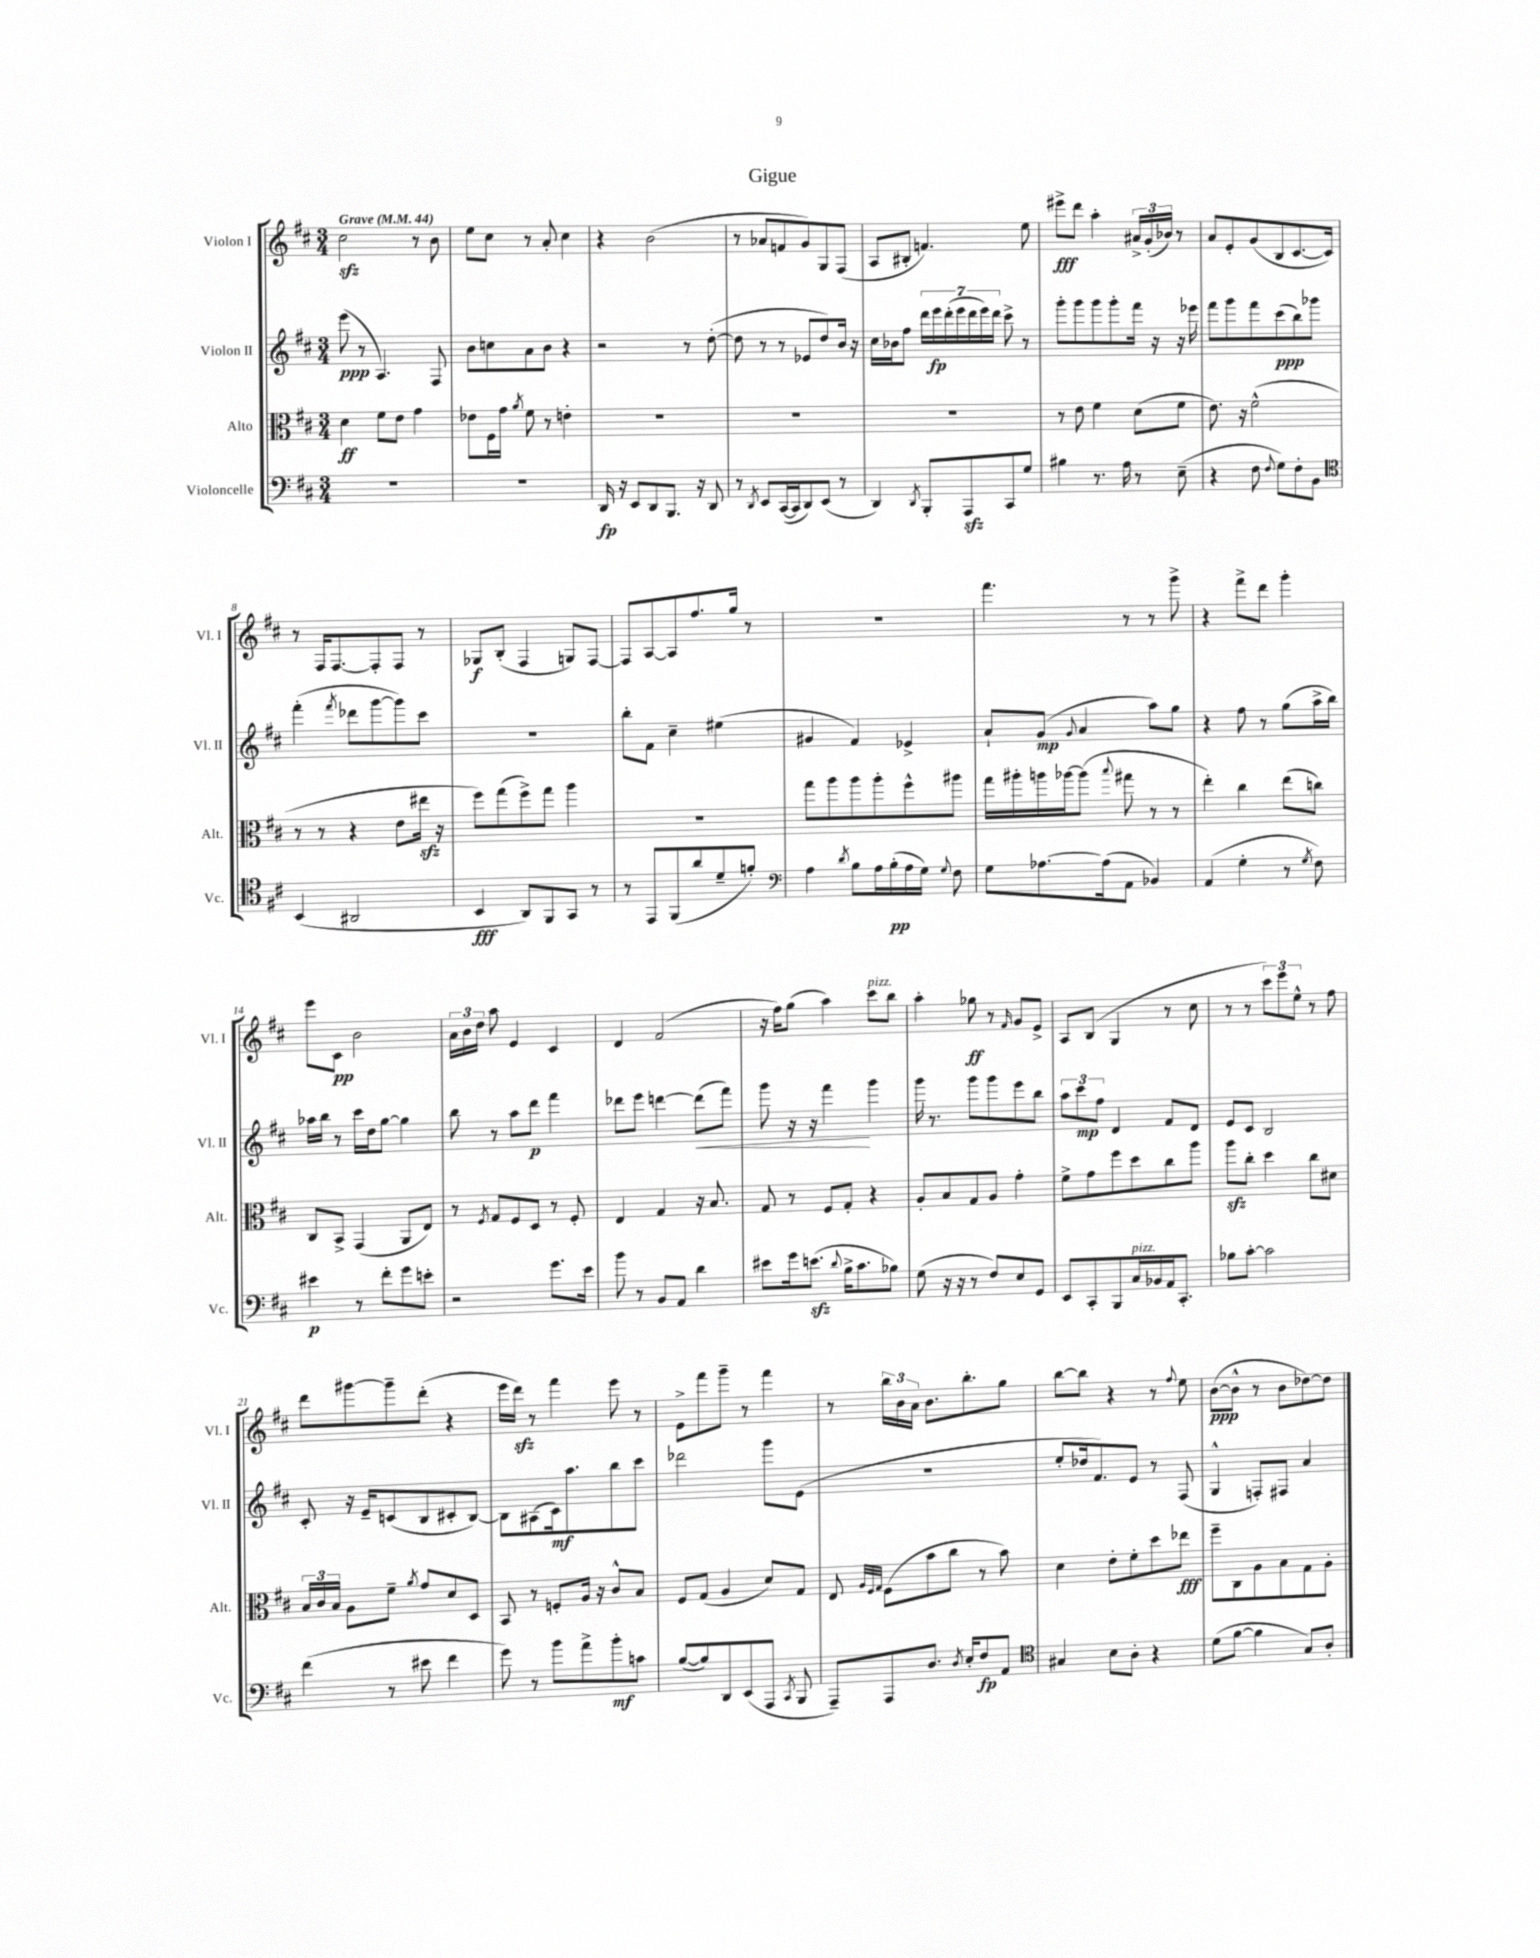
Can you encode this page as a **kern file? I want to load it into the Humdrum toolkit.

**kern	**kern	**kern	**kern
*staff4	*staff3	*staff2	*staff1
*clefF4	*clefC3	*clefG2	*clefG2
*k[f#c#]	*k[f#c#]	*k[f#c#]	*k[f#c#]
*M3/4	*M3/4	*M3/4	*M3/4
*MM44	*MM44	*MM44	*MM44
2.r	4d\	(8eee\	2cc#\
.	.	8r	.
.	8f#\L	4.A/)	.
.	8e\J	.	.
.	4g\	.	8r
.	.	8F#/	8b\
=	=	=	=
2.r	8e-\L	8b\L	8ee\L
.	16F#\L	8cc\	8cc#\J
.	16g\JJ	.	.
.	8qa/	.	.
.	8f#\	8a\	8r
.	8r	8b\J	8a'/
.	4e'\	4r	4cc#\
=	=	=	=
16DD/	2.r	2r	4r
16r	.	.	.
8EE/L	.	.	.
8DD/	.	.	(2b\
8.BBB/J	.	.	.
.	.	8r	.
16r	.	.	.
8DD/	.	([8dd'\	.
=	=	=	=
8r	2.r	8dd\]	8r
8qDD/	.	.	.
8EE/L	.	8r	8a-/L
([16CC#/L	.	8r	8f/
16CC#/]J	.	.	.
8DD/)	.	8e-/L	8g/)
(8EE/J	.	8dd/)	8G/
8r	.	16b/Jk	(8F#/J
.	.	16r	.
=	=	=	=
4DD/)	2.r	16cc#\LL	8A/L
.	.	16b-\J	.
.	.	8ff#\J	8B#'/J
8qDD/	.	.	.
8BBB'/L	.	28ddd\LL	4.f/)
.	.	28eee\	.
.	.	(28ddd'\	.
.	.	28eee\	.
8AAA/	.	.	.
.	.	28ddd\	.
.	.	28eee\)	.
.	.	28ddd\JJ	.
8CC#/	.	8ccc#^\	.
8G/J	.	8r	8ee\
=	=	=	=
4B#\	8r	8ggg'\L	8eee#^\L
.	8e\	8ggg\	8ddd\J
8.r	4f#\	8ggg\	4aa'\
.	.	8ggg'\	.
16A\	.	.	.
8r	(8d\L	16fff#\Jk	24a#^/LL
.	.	.	(24g'/
.	.	16r	.
.	.	.	24b-/JJ)
(8E~\	8f#\J	16r	8r
.	.	16eee-\	.
=	=	=	=
4r	8.e\)	8fff#\L	8a/L
.	.	8ggg\	8e'/
.	16r	.	.
8F#\	(2f#^^\	8fff#\	(8g/
8qqF#/	.	.	.
8G\L)	.	(8ccc#\	8B/
8F#'\	.	8bb\)	[8.c#/
8BB\J	.	8ggg-\J	.
.	.	.	16c#/]Jk)
=	=	=	=
*clefC4	*	*	*
(4BB/	8r	(4fff#'\	8r
.	8r	.	16F#/LK
.	.	.	[8.F#/
.	.	8qfff#/	.
2AA#/	4r	8ddd-\L	.
.	.	[8ggg\	8F#'/]
.	8e\L	8ggg\])	8F#/J
.	16ee#\Jk	8ccc#\J	8r
.	16r	.	.
=	=	=	=
4BB/	8ff#\L)	2.r	8G-/L
.	(8gg\	.	(8B'/J
8AA/L)	8ff#^\)	.	4F#/
8FF#/	8gg\J	.	.
8GG/J	4aa\	.	8G/L)
8r	.	.	[8F#/J
=	=	=	=
8r	2.r	8bb'\L	8F#/]L
8EE/L	.	8f#\J	[8A/
(8FF#/	.	4cc#~\	8A/]
8a/	.	.	8.ff#/
8d~/	.	(4ee#\	.
.	.	.	16gg/Jk
8f'/J)	.	.	8r
=	=	=	=
*clefF4	*	*	*
4A\	8gg\L	4g#/	2.r
.	8aa\	.	.
8qd/	.	.	.
8B\L	8aa\	4f#/)	.
16A\L	8aa'\	.	.
(16B'\	.	.	.
16A\	8ff#^^\	4e-^/	.
16G\JJ)	.	.	.
8qqG/	.	.	.
8F#\	8aa#\J	.	.
=	=	=	=
8G\L	16gg\LL	8a`/L	4.fff#\
.	16aa#'\	.	.
[8.A-\	16aa\	(8g/J	.
.	[16aa-\J	.	.
.	.	8qqg/	.
.	(8aa-\]J	4a/	.
(16A-\]k	.	.	.
.	8qqbb/	.	.
8AA\J	8gg#\	.	8r
4BB-/)	8r	8aa\L)	8r
.	8r	8gg\J	8ggg^\
=	=	=	=
(4AA/	4ee'\)	4r	4r
4G'\	4cc#\	8ff#\	8fff#^\L
.	.	8r	8ddd\J
8r	(8ee\L	(8gg\L	4ggg'\
8qG/	.	.	.
8F#\)	8cc\J)	16aa^\L	.
.	.	16bb\JJ)	.
=	=	=	=
4e#\	8C#/L	16aa-\LL	8eee\L
.	.	16bb\JJ	.
.	8BB^/J	8r	8c#\J
8r	(4GG/	16ccc#\LL	2b\
.	.	16dd\J	.
8f#'\L	.	[8gg\J	.
8g\	8AA/L	4gg\]	.
8e'\J	8E/J)	.	.
=	=	=	=
2r	8r	8bb\	24a\LL
.	.	.	24b\
.	.	.	24dd\JJ
.	8qF#/	.	.
.	8G/L	8r	8aa\
.	8F#/	8aa\L	4e/
.	8D/J	8ddd\J	.
8.g\L	8r	4fff#\	4c#/
.	8F#'/	.	.
16e\Jk	.	.	.
=	=	=	=
8b\	4E/	8ddd-\L	4d/
8r	.	8eee\J	.
8BB/L	4G/	[4ddd\	(2f#/
8AA/J	.	.	.
4d\	16r	(8ddd\]L	.
.	8.B/	.	.
.	.	8fff#\J)	.
=	=	=	=
8e#\L	8G/	8ggg\	16r
.	.	.	16ff#\LK)
16g\k	8r	16r	(8gg\J
(8.e\J	.	16r	.
.	8F#/L	4fff#\	4aa\)
8qqd/	.	.	.
16B^\LK	8G'/J	.	.
8.c#\	.	.	.
.	4r	4ggg\	8ccc#\L
8B-\J)	.	.	8bb\J
=	=	=	=
(8G\	8A'/L	16ggg\	4aa'\
.	.	8.r	.
16r	8B/	.	.
16r	.	.	.
8r	8G/	8ggg\L	8gg-\
8F#/L)	8A/J	8ggg\	8r
.	.	.	16qqf#/
8E/	4g'\	8eee\	8g/L
8GG/J	.	8bb\J	8e^/J
=	=	=	=
8EE/L	8f#^\L	12aa\L	8A/L
.	.	12ccc#\	.
8CC#'/	8g\	.	(8B/J
.	.	12ff#\J	.
8BBB/	8ff#\	4d/	4G/
16C#/L	8dd\	.	.
16BB-/	.	.	.
16AA/J	8cc#\	8f#/L	8r
8.CC#'/J	.	.	.
.	8aa\J	8d/J	8cc#\
=	=	=	=
8B-\L	8aa\L	8e/L	8r
[8c#'\J	8cc#'\J	8c#/J	8r
2c#\]	4dd\	2B/	12ccc#\L)
.	.	.	12eee\
.	.	.	12ee^^\J
.	8cc#\L	.	8r
.	8d#\J	.	8ff#\
=	=	=	=
(4f#\	24B/LL	8c#'/	8ddd\L
.	24c#/	.	.
.	24B/JJ	.	.
.	8A\L	16r	[8ggg#\
.	.	16e~/LK	.
8r	8f#~\J	(8c/	8ggg#~\]
.	8qa/	.	.
8e#\	8g/L	8B/	(8ddd'\J
4f#\	8d/	8c#'/	4r
.	8D/J	[8B/J)	.
=	=	=	=
8g\)	8BB/	8B\]L	16eee\LL
.	.	.	16ddd\JJ)
8r	8r	(8A#\	8r
8b\L	8F'/L	16c#\k)	4fff#\
.	.	8.aa\	.
8a^\	16A/Jk	.	.
.	16r	.	.
8b'\	8c#^^/L	8bb\	8eee\
8c\J	8B/J	8ccc#\J	8r
=	=	=	=
([8B/L	8F#/L	2ddd-\	8e^\L
8B/])	(8G/J	.	8fff#\
8DD/	4A/	.	8ggg~\J
(8EE/	.	.	8r
8AAA/J	8d/L)	8ggg\L	4fff#\
8qCC#/	.	.	.
8BBB/	8G/J	(8e\J	.
=	=	=	=
8AAA~/L)	8E/	2.r	8r
.	32qqA/LLL	.	.
.	32qqF#/	.	.
.	32qqG/JJJ	.	.
8AAA/	(8F#\L	.	24bb\LL
.	.	.	24b\
.	.	.	24a\JJ
8.D/J	8b\	.	8.b\L
.	8cc#\J	.	.
8qD/	.	.	.
16E'/LK	.	.	8.bb'\
8F#/	8r	.	.
8AA/J	8b\)	.	8gg\J
=	=	=	=
*clefC4	*	*	*
4G#/	4d\	8ee'/L	[8bb\L
.	.	16dd-/k	8bb\]J
.	.	8.f#/)	.
8B\L	8e'\L	.	4r
8A'\J	8f#'\	8e/J	.
4r	8dd\	8r	8r
.	.	.	8qqff#/
.	8ee-\J	(8F#/	8ee\
=	=	=	=
(8d\L	8ff#~\L	4G^^/	([8b\L
[8f#\J	8C#\	.	8b^^\]J
4f#\]	8A\	8F'/L)	8r
.	8B\	8F#/J	8b\L
8G/L)	8G\	4a/	[8dd-\)
8A'/J	8A'\J	.	8dd-\]J
==	==	==	==
*-	*-	*-	*-
